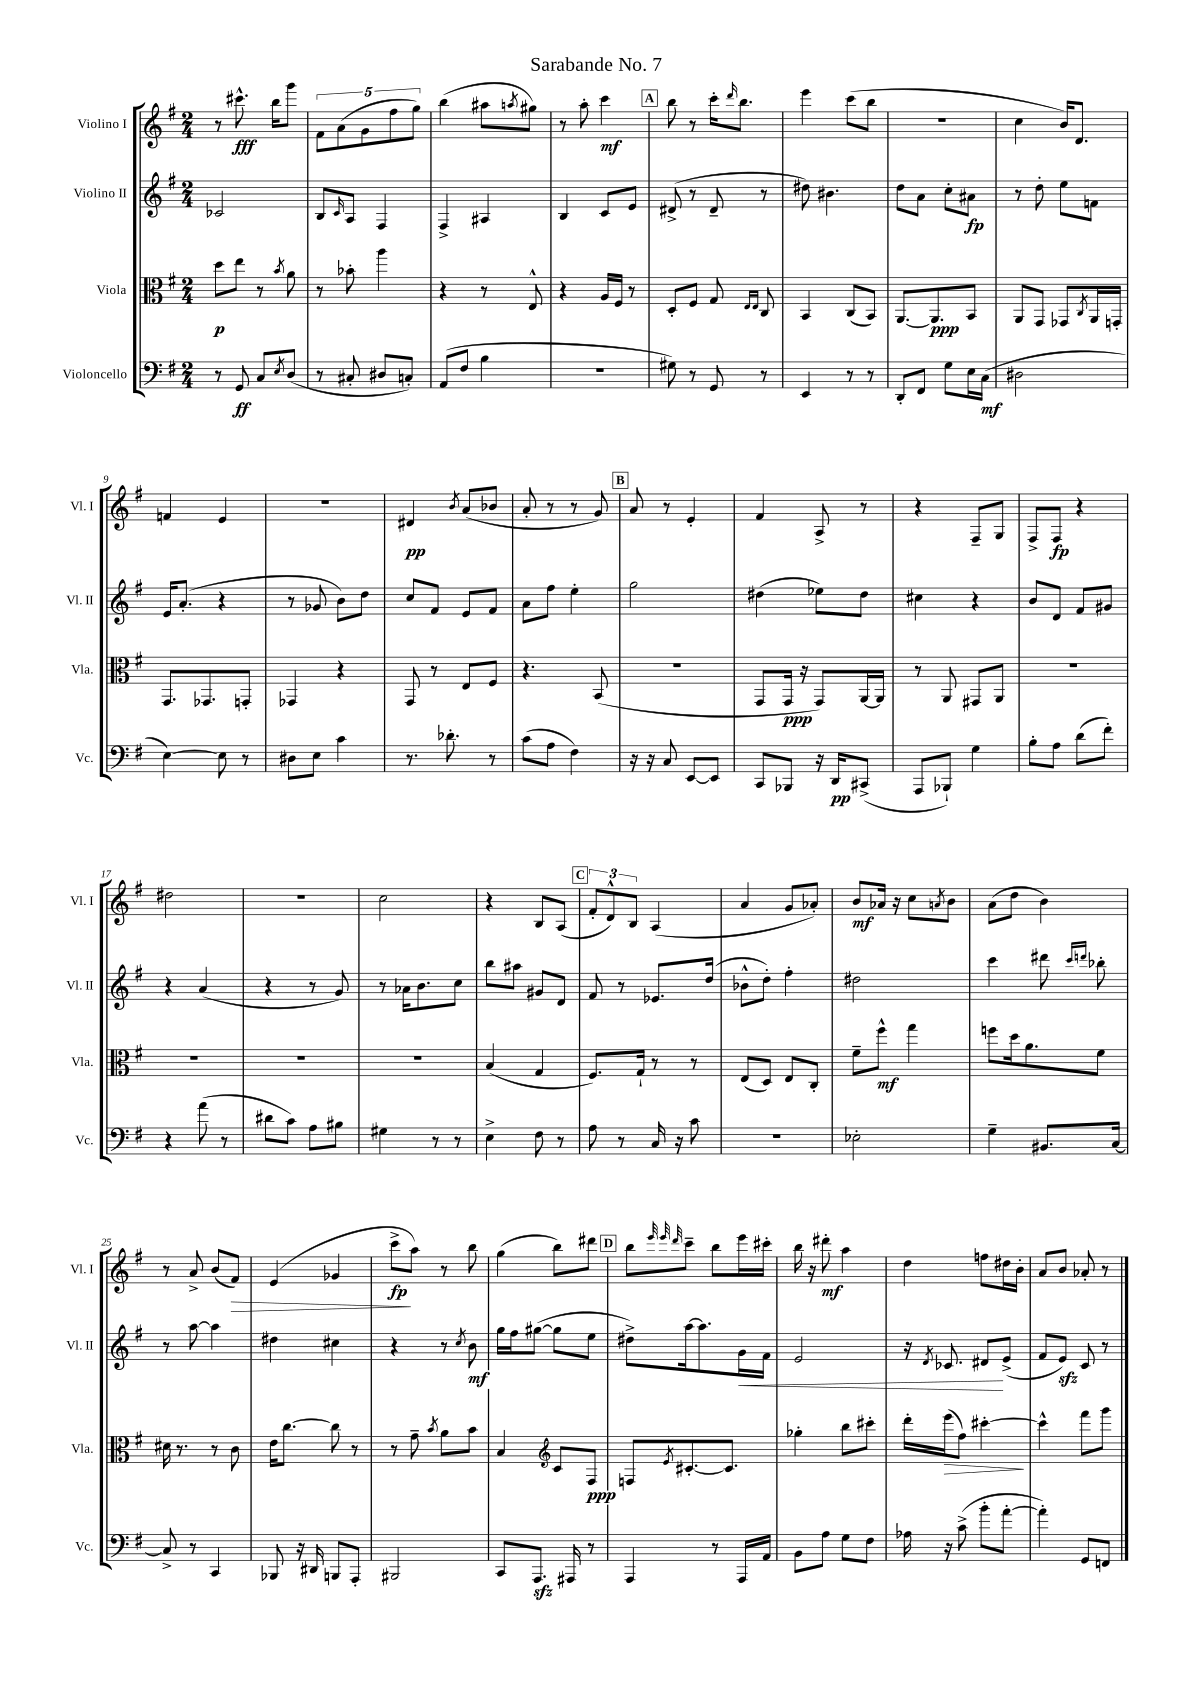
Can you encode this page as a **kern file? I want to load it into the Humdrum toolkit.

**kern	**dynam	**kern	**dynam	**kern	**dynam	**kern	**dynam
*part4	*part4	*part3	*part3	*part2	*part2	*part1	*part1
*staff4	*staff4	*staff3	*staff3	*staff2	*staff2	*staff1	*staff1
*I"Violoncello	*	*I"Viola	*	*I"Violino II	*	*I"Violino I	*
*I'Vc.	*	*I'Vla.	*	*I'Vl. II	*	*I'Vl. I	*
*clefF4	*	*clefC3	*	*clefG2	*	*clefG2	*
*k[f#]	*	*k[f#]	*	*k[f#]	*	*k[f#]	*
*M2/4	*	*M2/4	*	*M2/4	*	*M2/4	*
=1	=1	=1	=1	=1	=1	=1	=1
8r	.	8dd\L	p	2c-X/	.	8r	.
8GG/	ff	8ee\J	.	.	.	8.ccc#X^^\	fff
8C/L	.	8r	.	.	.	.	.
.	.	.	.	.	.	16bb\KL	.
8qE/	.	8qb/	.	.	.	.	.
(8D/J	.	8a\	.	.	.	8ggg\J	.
=2	=2	=2	=2	=2	=2	=2	=2
8r	.	8r	.	8B/L	.	10f#\L	.
.	.	.	.	.	.	(10a\	.
.	.	.	.	16qqc/	.	.	.
8C#X'/	.	8b-X'\	.	8A/J	.	.	.
.	.	.	.	.	.	10g\	.
8D#X/L	.	4aa\	.	4F#/	.	.	.
.	.	.	.	.	.	10ff#\	.
8Cn'/J)	.	.	.	.	.	.	.
.	.	.	.	.	.	10gg\J)	.
=3	=3	=3	=3	=3	=3	=3	=3
(8AA/L	.	4r	.	4F#^/	.	(4bb\	.
8F#/J	.	.	.	.	.	.	.
4B\	.	8r	.	4A#X/	.	8aa#X\L	.
.	.	.	.	.	.	8qaan/	.
.	.	8E^^/	.	.	.	8gg#X\J)	.
=4	=4	=4	=4	=4	=4	=4	=4
2r	.	4r	.	4B/	.	8r	.
.	.	.	.	.	.	8aa'\	.
.	.	16A/LL	.	8c/L	.	4ccc\	mf
.	.	16F#/JJ	.	.	.	.	.
.	.	8r	.	8e/J	.	.	.
!!LO:REH:place=s1:t=A
=5	=5	=5	=5	=5	=5	=5	=5
8G#X\)	.	8D'/L	.	(8d#X^/	.	8bb\	.
8r	.	8F#/J	.	8r	.	8r	.
8GG/	.	8G/	.	8d#~/	.	16ccc'\KL	.
.	.	.	.	.	.	16qqddd/	.
.	.	.	.	.	.	8.bb\J	.
.	.	16qqE/LL	.	.	.	.	.
.	.	16qqE/JJ	.	.	.	.	.
8r	.	8C/	.	8r	.	.	.
=6	=6	=6	=6	=6	=6	=6	=6
4EE/	.	4BB/	.	8dd#X\)	.	4eee\	.
.	.	.	.	4.b#X\	.	.	.
8r	.	(8C/L	.	.	.	(8ccc\L	.
8r	.	8BB/J)	.	.	.	8bb\J	.
=7	=7	=7	=7	=7	=7	=7	=7
8DD'/L	.	[8.AA/L	.	8dd\L	.	2r	.
8FF#/J	.	.	.	8a\J	.	.	.
.	.	8.AA/]	ppp	.	.	.	.
8G\L	.	.	.	8cc'\L	.	.	.
16E\L	.	8BB/J	.	8a#X\J	fp	.	.
(16C\JJ	mf	.	.	.	.	.	.
=8	=8	=8	=8	=8	=8	=8	=8
2D#X\	.	8AA/L	.	8r	.	4cc\	.
.	.	8GG/J	.	8dd'\	.	.	.
.	.	8GG-X/L	.	8ee\L	.	16b/KL)	.
.	.	.	.	.	.	8.d/J	.
.	.	8qC/	.	.	.	.	.
.	.	16AA/L	.	8fn\J	.	.	.
.	.	16GGn'/JJ	.	.	.	.	.
!!LO:LB:g=z
=9	=9	=9	=9	=9	=9	=9	=9
[4E\)	.	8.GG/L	.	16e/KL	.	4fn/	.
.	.	.	.	(8.a'/J	.	.	.
.	.	8.GG-X/	.	.	.	.	.
8E\]	.	.	.	4r	.	4e/	.
8r	.	8GGn'/J	.	.	.	.	.
=10	=10	=10	=10	=10	=10	=10	=10
8D#X\L	.	4GG-X/	.	8r	.	2r	.
8E\J	.	.	.	8g-X/	.	.	.
4c\	.	4r	.	8b\L)	.	.	.
.	.	.	.	8dd\J	.	.	.
=11	=11	=11	=11	=11	=11	=11	=11
8.r	.	8GG/	.	8cc/L	.	4d#X/	pp
.	.	8r	.	8f#/J	.	.	.
8.d-X'\	.	.	.	.	.	.	.
.	.	.	.	.	.	8qb/	.
.	.	8E/L	.	8e/L	.	(8a/L	.
8r	.	8F#/J	.	8f#/J	.	8b-X/J	.
=12	=12	=12	=12	=12	=12	=12	=12
(8c\L	.	4.r	.	8a\L	.	8a'/	.
8A\J	.	.	.	8ff#\J	.	8r	.
4F#\)	.	.	.	4ee'\	.	8r	.
.	.	(8BB/	.	.	.	8g/)	.
!!LO:REH:place=s1:t=B
=13	=13	=13	=13	=13	=13	=13	=13
16r	.	2r	.	2gg\	.	8a/	.
16r	.	.	.	.	.	.	.
8C/	.	.	.	.	.	8r	.
[8EE/L	.	.	.	.	.	4e'/	.
8EE/J]	.	.	.	.	.	.	.
=14	=14	=14	=14	=14	=14	=14	=14
8CC/L	.	8GG/L	.	(4dd#X\	.	4f#/	.
8BBB-X/J	.	16GG/Jk	ppp	.	.	.	.
.	.	16r	.	.	.	.	.
16r	.	8GG/L)	.	8ee-X\L)	.	8A^/	.
16DD/KL	pp	.	.	.	.	.	.
(8CC#X^/J	.	[16AA/L	.	8dd#\J	.	8r	.
.	.	16AA/JJ]	.	.	.	.	.
=15	=15	=15	=15	=15	=15	=15	=15
8AAA/L	.	8r	.	4cc#X\	.	4r	.
8BBB-X`/J)	.	8AA/	.	.	.	.	.
4G\	.	8GG#X/L	.	4r	.	8F#~/L	.
.	.	8AA/J	.	.	.	8G/J	.
=16	=16	=16	=16	=16	=16	=16	=16
8B'\L	.	2r	.	8b/L	.	8F#^/L	.
8A\J	.	.	.	8d/J	.	8F#/J	fp
(8d\L	.	.	.	8f#/L	.	4r	.
8f#'\J)	.	.	.	8g#X/J	.	.	.
!!LO:LB:g=z
=17	=17	=17	=17	=17	=17	=17	=17
4r	.	2r	.	4r	.	2dd#X\	.
(8a\	.	.	.	(4a/	.	.	.
8r	.	.	.	.	.	.	.
=18	=18	=18	=18	=18	=18	=18	=18
8d#X\L	.	2r	.	4r	.	2r	.
8c\J)	.	.	.	.	.	.	.
8A\L	.	.	.	8r	.	.	.
8B#X\J	.	.	.	8g/)	.	.	.
=19	=19	=19	=19	=19	=19	=19	=19
4G#X\	.	2r	.	8r	.	2cc\	.
.	.	.	.	16a-X\KL	.	.	.
.	.	.	.	8.b\	.	.	.
8r	.	.	.	.	.	.	.
8r	.	.	.	8cc\J	.	.	.
=20	=20	=20	=20	=20	=20	=20	=20
4E^\	.	(4B/	.	8bb\L	.	4r	.
.	.	.	.	8aa#X\J	.	.	.
8F#\	.	4G/	.	8g#X/L	.	8B/L	.
8r	.	.	.	8d/J	.	(8A/J	.
!!LO:REH:place=s1:t=C
=21	=21	=21	=21	=21	=21	=21	=21
8A\	.	8.F#/L)	.	8f#/	.	12f#'/L	.
.	.	.	.	.	.	12d^^/)	.
8r	.	.	.	8r	.	.	.
.	.	.	.	.	.	12B/J	.
.	.	16G`/Jk	.	.	.	.	.
16C/	.	8r	.	8.e-X/L	.	(4A/	.
16r	.	.	.	.	.	.	.
8c\	.	8r	.	.	.	.	.
.	.	.	.	(16dd/Jk	.	.	.
=22	=22	=22	=22	=22	=22	=22	=22
2r	.	(8E/L	.	8b-X^^\L	.	4a/	.
.	.	8D/J)	.	8dd'\J)	.	.	.
.	.	8E/L	.	4ff#'\	.	8g/L	.
.	.	8C'/J	.	.	.	8a-X'/J)	.
=23	=23	=23	=23	=23	=23	=23	=23
2E-X'\	.	8f#~\L	.	2dd#X\	.	8b/L	mf
.	.	8ff#^^\J	mf	.	.	16a-X/Jk	.
.	.	.	.	.	.	16r	.
.	.	4gg\	.	.	.	8cc\L	.
.	.	.	.	.	.	8qan/	.
.	.	.	.	.	.	8b\J	.
=24	=24	=24	=24	=24	=24	=24	=24
4G~\	.	8ffn\L	.	4ccc\	.	(8a\L	.
.	.	16dd\k	.	.	.	8dd\J	.
.	.	8.a\	.	.	.	.	.
8.BB#X/L	.	.	.	8ddd#X\	.	4b\)	.
.	.	.	.	16qqccc/LL	.	.	.
.	.	.	.	16qqdddn/JJ	.	.	.
.	.	8f#\J	.	8bb-X'\	.	.	.
[16C/Jk	.	.	.	.	.	.	.
!!LO:LB:g=z
=25	=25	=25	=25	=25	=25	=25	=25
8C^/]	.	16d#X\	.	8r	.	8r	.
.	.	8.r	.	.	.	.	.
8r	.	.	.	[8aa\	.	8a^/	.
4CC/	.	8r	.	4aa\]	.	(8b/L	.
!	!	!	!	!	!	!	!LO:HP:b
.	.	8c\	.	.	.	8f#/J)	>
=26	=26	=26	=26	=26	=26	=26	=26
8BBB-X/	.	16e\KL	.	4dd#X\	.	(4e/	.
.	.	[8.cc\J	.	.	.	.	.
16r	.	.	.	.	.	.	.
16DD#X/	.	.	.	.	.	.	.
8BBBn/L	.	8cc\]	.	4cc#X\	.	4g-X/	.
8AAA'/J	.	8r	.	.	.	.	.
=27	=27	=27	=27	=27	=27	=27	=27
2BBB#X/	.	8r	.	4r	.	8ccc^\L	fp
.	.	8g~\	.	.	.	8aa\J)	]
.	.	8qb/	.	.	.	.	.
.	.	8a\L	.	8r	.	8r	.
.	.	.	.	8qcc/	.	.	.
.	.	8b\J	.	8b\	mf	8bb\	.
=28	=28	=28	=28	=28	=28	=28	=28
8CC/L	.	4B/	.	16gg\LL	.	(4gg\	.
.	.	.	.	16ff#\J	.	.	.
8.AAAzz/J	.	.	.	([8gg#X\J	.	.	.
*	*	*clefG2	*	*	*	*	*
.	.	8c/L	.	8gg#\L]	.	8bb\L)	.
16AAA#X/	.	.	.	.	.	.	.
8r	.	8F#/J	ppp	8ee\J	.	8ddd#X\J	.
!!LO:REH:place=s1:t=D
=29	=29	=29	=29	=29	=29	=29	=29
4AAA/	.	8Fn/L	.	8dd#X^\L)	.	8bb\L	.
.	.	.	.	.	.	32qqeee/	.
.	.	.	.	.	.	32qqeee/	.
.	.	8qe/	.	.	.	32qqddd/	.
.	.	[8.c#X'/	.	[16aa\k	.	8ccc~\J	.
.	.	.	.	8.aa\]	.	.	.
8r	.	.	.	.	.	8bb\L	.
.	.	8.c#/J]	.	.	.	.	.
!	!	!	!	!	!LO:HP:b	!	!
16AAA/LL	.	.	.	16g\L	<	16eee\L	.
16AA/JJ	.	.	.	16f#\JJ	.	16ccc#X'\JJ	.
=30	=30	=30	=30	=30	=30	=30	=30
8BB\L	.	4gg-X'\	.	2e/	.	16bb\	.
.	.	.	.	.	.	16r	.
8A\J	.	.	.	.	.	8ddd#X'\	mf
8G\L	.	8bb\L	.	.	.	4aa\	.
8F#\J	.	8ccc#X'\J	.	.	.	.	.
=31	=31	=31	=31	=31	=31	=31	=31
16A-X\	.	16ddd'\LL	.	16r	.	4dd\	.
.	.	.	.	8qd/	.	.	.
!	!	!	!LO:HP:b	!	!	!	!
16r	.	(16eee\J	>	8.c-X/	.	.	.
(8c^\	.	8ff#\J)	.	.	.	.	.
8b'\L	.	[4ccc#X'\	.	8d#X/L	.	8ffn\L	.
[8a'\J	.	.	.	(8e^/J	[	16dd#X\L	.
.	.	.	.	.	.	16b'\JJ	.
.	.	.	]	.	.	.	.
=32	=32	=32	=32	=32	=32	=32	=32
4a'\])	.	4ccc#^^\]	.	8f#/L	.	8a/L	.
.	.	.	.	8ezz/J)	.	8b/J	.
8GG/L	.	8fff#\L	.	8c/	.	8a-X'/	.
8FFn/J	.	8ggg\J	.	8r	.	8r	.
==	==	==	==	==	==	==	==
*-	*-	*-	*-	*-	*-	*-	*-
